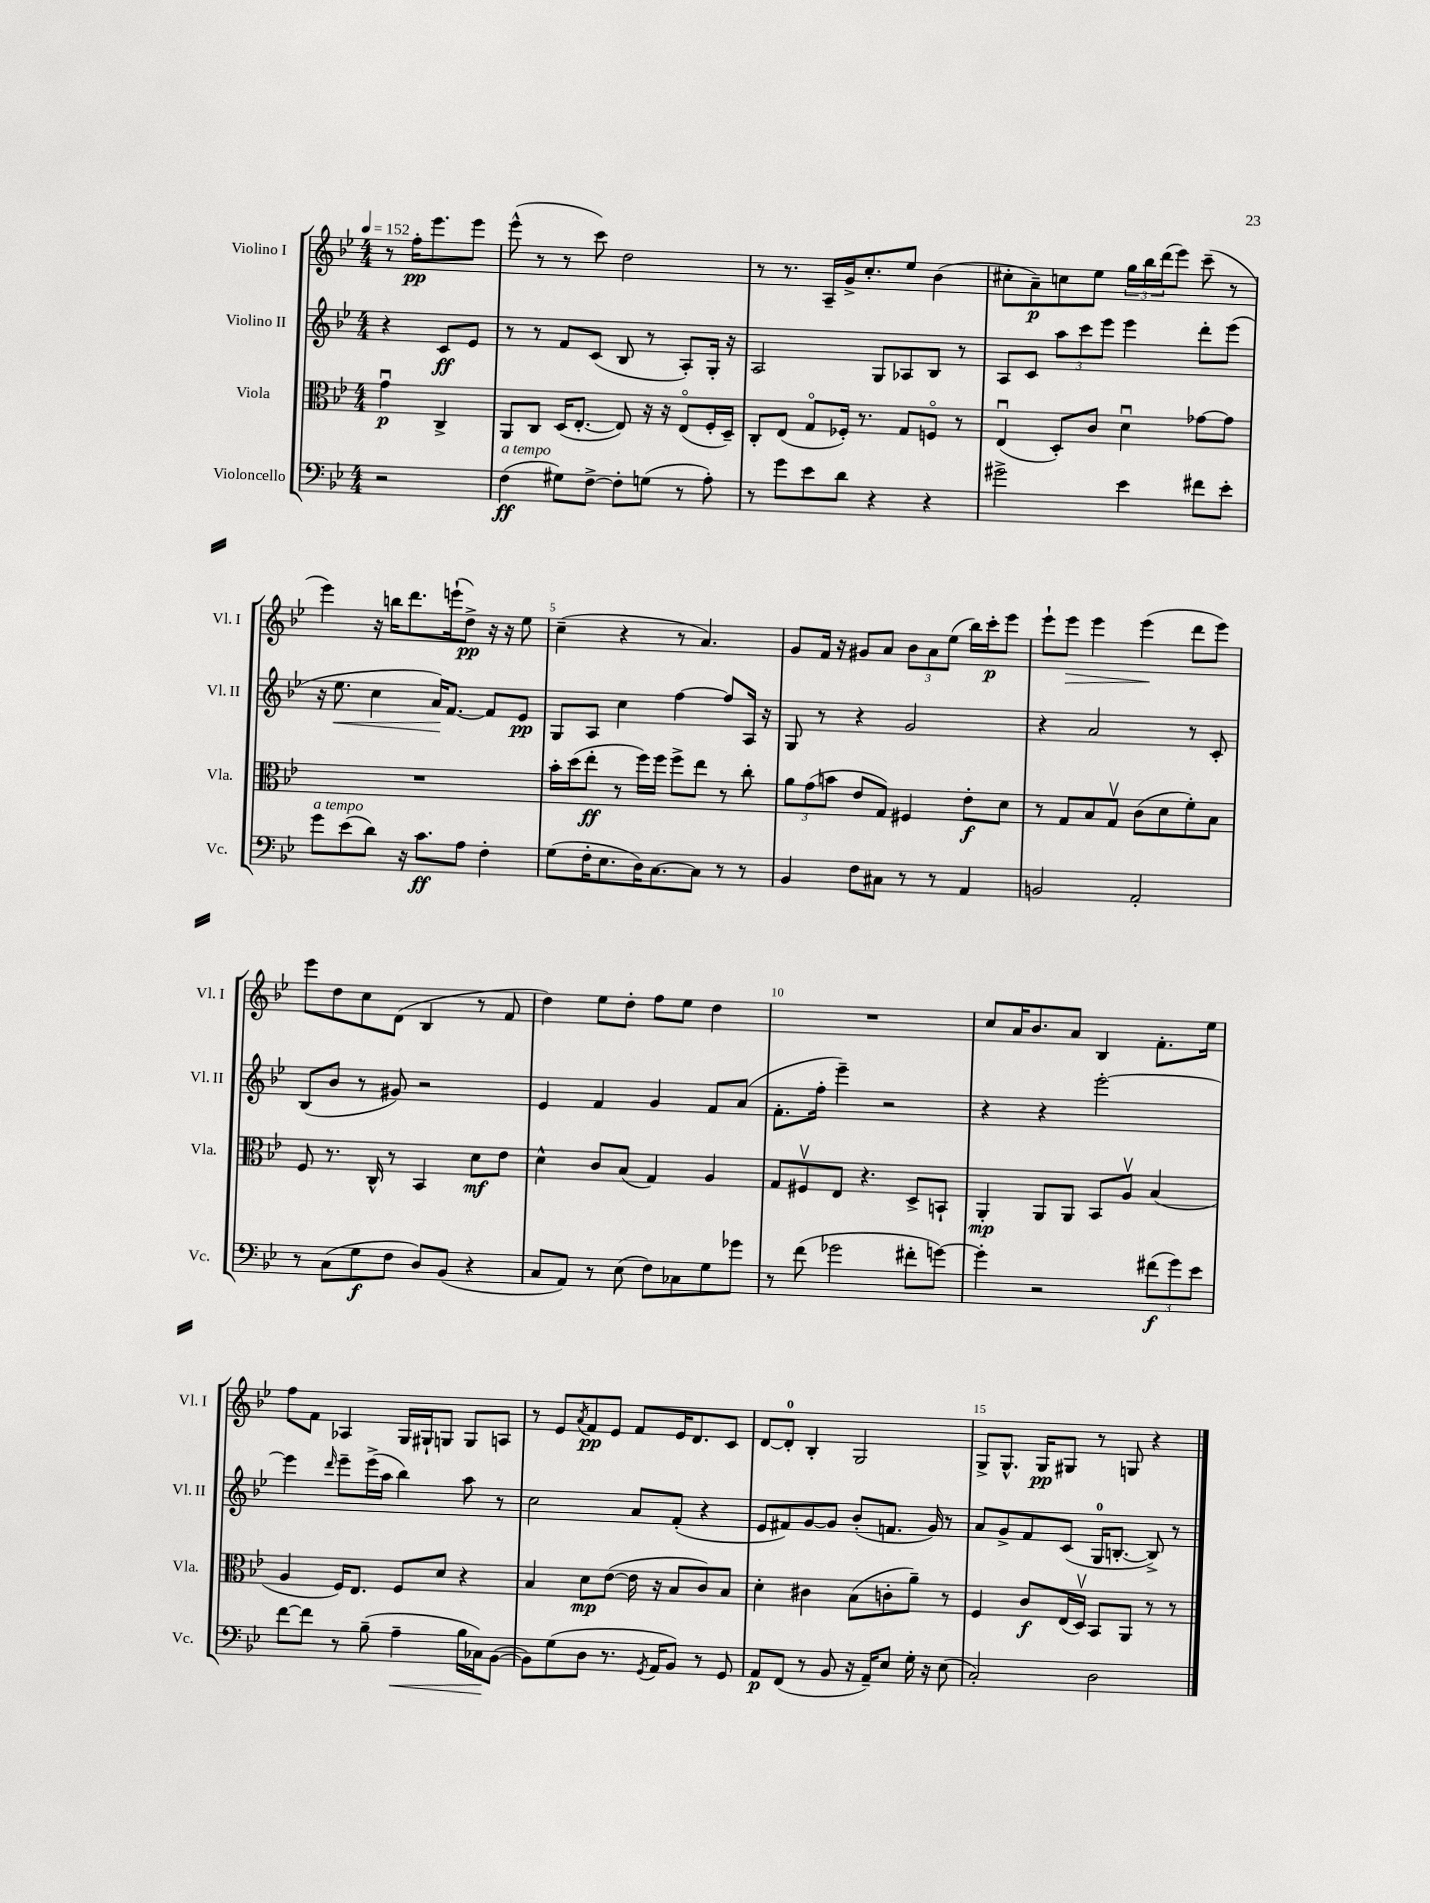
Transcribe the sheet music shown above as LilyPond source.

<<
\new StaffGroup <<
\new Staff = "s0" \with { instrumentName = "Violino I" shortInstrumentName = "Vl. I" } {
    \clef treble \key bes \major \numericTimeSignature \time 4/4 \partial 2 \tempo 4 = 152
    r8 f''16-.\pp ees'''8. ees'''8 |
    ees'''8-^( r8 r8 c'''8) d''2 |
    r8 r8. a16-- g'16-> c''8.-. ees''8 bes'4( |
    cis''8-. a'8--\p) c''8 ees''8 \tuplet 3/2 { g''16 bes''16 d'''16( } ees'''8) c'''8--( r8 |
    ees'''4) r16 b''16 d'''8. e'''16-!( d''8->\pp) r16 r16 ees''8 |
    c''4--( r4 r8 a'4.) |
    g'8 f'16 r16 gis'8 a'8 \tuplet 3/2 { bes'8 a'8 ees''8( } bes''16) c'''16-.\p ees'''8 |
    ees'''8-! ees'''8\> ees'''4 ees'''4\!( d'''8 ees'''8) |
    ees'''8 d''8 c''8 d'8( bes4 r8 f'8 |
    d''4) ees''8 d''8-. f''8 ees''8 d''4 |
    R1 |
    c''8 a'16 bes'8. a'8 bes4 f'8.-. ees''16 |
    f''8 f'8 aes4 g16 gis16-! g8 g8 a8 |
    r8 ees'8 \acciaccatura { a'8 } f'8\pp ees'8 f'8 ees'16 d'8. c'8 |
    d'8~ d'8-0-. bes4-. g2 |
    g8-> g8.-^ g16\pp gis8 r8 g8 r4 \bar "|." |
}
\new Staff = "s1" \with { instrumentName = "Violino II" shortInstrumentName = "Vl. II" } {
    \clef treble \key bes \major \numericTimeSignature \time 4/4 \partial 2
    r4 c'8\ff ees'8 |
    r8 r8 f'8 c'8( bes8 r8 a8-.) g16-. r16 |
    a2 g8 aes8 bes8 r8 |
    a8 c'8 \tuplet 3/2 { a''8 c'''8 ees'''8 } ees'''4 d'''8-. ees'''8( |
    r16 ees''8.\< c''4 a'16\!) f'8.~ f'8 ees'8\pp |
    g8 a8 c''4 f''4~ f''8 a16 r16 |
    g8 r8 r4 g'2 |
    r4 a'2 r8 c'8-. |
    bes8( bes'8 r8 gis'8) r2 |
    ees'4 f'4 g'4 f'8 a'8( |
    f'8.-. f''16-. ees'''4--) r2 |
    r4 r4 ees'''2~-. |
    ees'''4 \grace { d'''16 } ees'''8-- ees'''16->( a''16 bes''4) a''8 r8 |
    c''2 a'8 f'8-.( r4 |
    ees'8 fis'8) g'8~ g'8 bes'8-.( f'8. g'16) r8 |
    a'8 g'8-> f'8 c'8( g16-0 b8.~-. b8->) r8 \bar "|." |
}
\new Staff = "s2" \with { instrumentName = "Viola" shortInstrumentName = "Vla." } {
    \clef alto \key bes \major \numericTimeSignature \time 4/4 \partial 2
    g'4\downbow\p c4-> |
    a,8 c8 d16( ees8.~-. ees8) r16 r16 ees8\flageolet( f16-. d16--) |
    c8-. ees8( g8\flageolet fes16-.) r8. g8 f8\flageolet r8 |
    ees4\downbow( d8-.) c'8 d'4\downbow ges'8~ ges'8 |
    R1 |
    bes'16-. d''16( ees''8-.\ff r8 f''16) f''16 f''8-> ees''8 r8 c''8-. |
    \tuplet 3/2 { a'8 g'8( b'8 } ees'8 g8) fis4 ees'8-.\f d'8 |
    r8 g8 bes8 g8\upbow c'8( d'8 f'8-.) bes8 |
    f8 r8. c16-^ r8 bes,4 d'8\mf ees'8 |
    d'4-^ c'8 bes8( g4) a4 |
    g8 fis8\upbow ees8 r4. d8-> b,8-! |
    a,4-.\mp a,8 a,8 bes,8 a8\upbow bes4( |
    a4 f16) ees8. f8 d'8 r4 |
    bes4 d'8\mp ees'8~( ees'16 r16 bes8 c'8) bes8 |
    d'4-. cis'4 bes8( c'8-. a'8--) r8 |
    f4 c'8\f ees16( d16\upbow) bes,8 a,8 r8 r8 \bar "|." |
}
\new Staff = "s3" \with { instrumentName = "Violoncello" shortInstrumentName = "Vc." } {
    \clef bass \key bes \major \numericTimeSignature \time 4/4 \partial 2
    r2 |
    f4\ff^\markup { \italic "a tempo" }( gis8) f8~-> f8-. g8( r8 a8-.) |
    r8 g'8 ees'8 d'8 r4 r4 |
    gis'2-> ees'4 fis'8 ees'8-. |
    g'8^\markup { \italic "a tempo" } ees'8( d'8) r16 c'8.\ff a8 f4-. |
    g8( f16-. ees8. d16) c8.~ c8 r8 r8 |
    bes,4 f8 cis8 r8 r8 a,4 |
    b,2 a,2-. |
    r8 c8( g8\f f8 d8) bes,8( r4 |
    c8 a,8) r8 ees8( f8) ces8 g8 ges'8 |
    r8 f'8( ges'2 fis'8-. g'8~) |
    g'4-. r2 \tuplet 3/2 { fis'8\f( g'8) ees'8 } |
    f'8~ f'8 r8 bes8--( a4--\< bes16 ces16\!) bes,8~( |
    bes,8) g8( d8 r8. \acciaccatura { g,8 } a,16 bes,8) r8 g,8 |
    a,8\p f,8( r8 bes,8 r16 a,16--) ees8 g16-. r16 ees8( |
    c2-.) d2 \bar "|." |
}
>>
>>
\layout { \context { \Score \override BarNumber.break-visibility = ##(#f #t #t) barNumberVisibility = #(every-nth-bar-number-visible 5) } }
